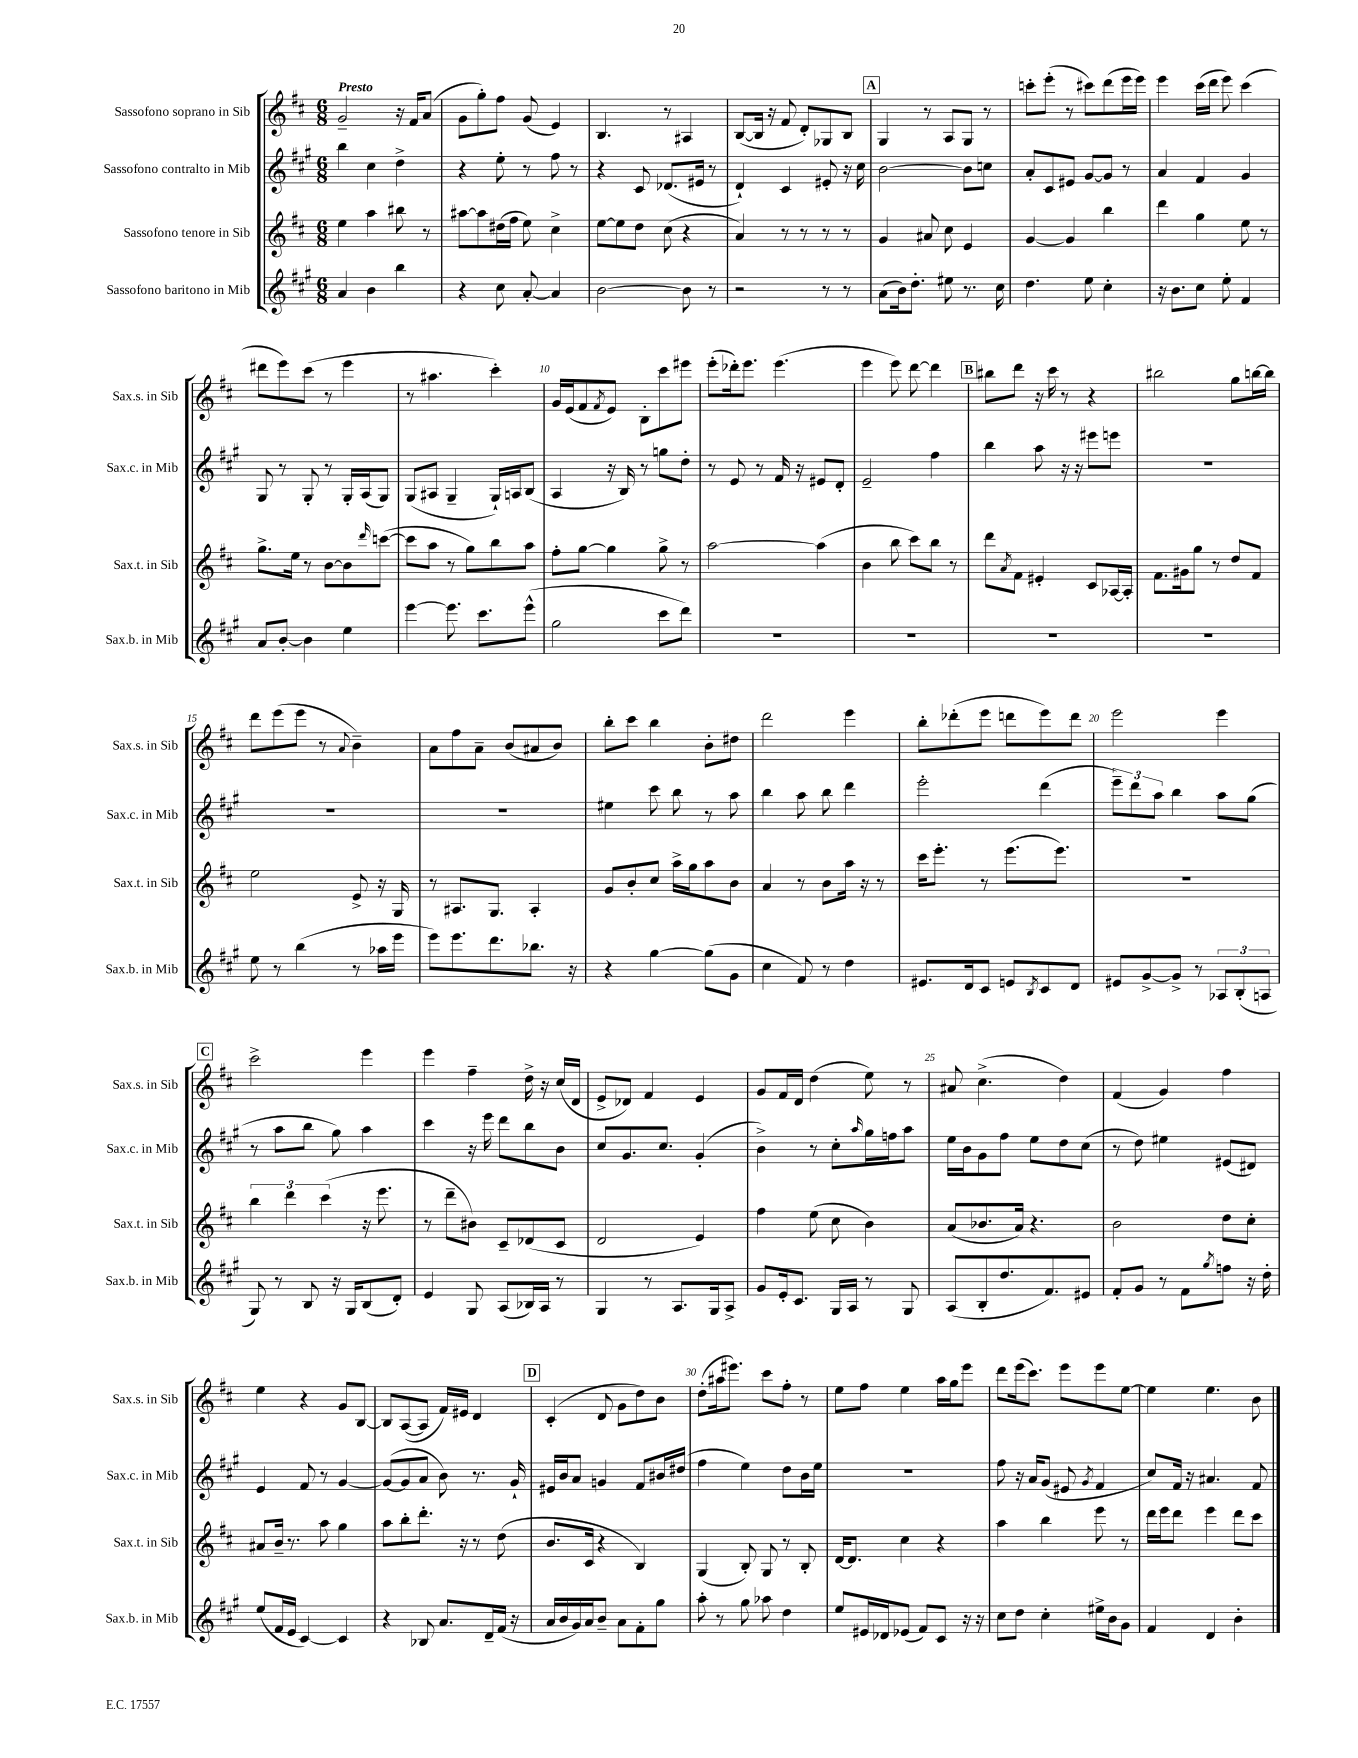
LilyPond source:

<<
\new StaffGroup <<
\new Staff = "s0" \with { instrumentName = "Sassofono soprano in Sib" shortInstrumentName = "Sax.s. in Sib" } {
    \clef treble \key d \major \numericTimeSignature \time 6/8 \tempo "Presto"
    g'2-- r16 fis'16 a'8( |
    g'8 g''8-.) fis''8 g'8( e'4) |
    b4. r8 ais4 |
    b8~( b16 r16 fis'8 d'8-.) ges8 b8 |
    \mark \markup { \box "A" } g4 r8 a8 g8 r8 |
    c'''8-. e'''8-.( r8 cis'''8) d'''8( e'''16 e'''16) |
    e'''4 cis'''16( d'''16 e'''8) cis'''4( |
    dis'''8 e'''8) cis'''8( r8 e'''4 |
    r8 ais''4. cis'''4-.) |
    g'16 e'16( fis'8 \acciaccatura { fis'8 } e'8) b8-. cis'''8 eis'''8 |
    e'''8-.( des'''16-.) e'''8. e'''4.( |
    e'''4 e'''8) d'''8~ d'''4 |
    \mark \markup { \box "B" } bis''8 d'''8 r16 cis'''16 r8 r4 |
    bis''2 g''8 b''16~ b''16 |
    d'''8 e'''8( e'''8 r8 \appoggiatura { a'8 } b'4--) |
    a'8 fis''8 a'8-- b'8( ais'8 b'8) |
    b''8-. cis'''8 b''4 b'8-. dis''8 |
    d'''2 e'''4 |
    b''8-. des'''8-.( e'''8 d'''8 e'''8) d'''8 |
    e'''2 e'''4 |
    \mark \markup { \box "C" } cis'''2-> e'''4 |
    e'''4 fis''4-- d''16-> r16 cis''16( d'16 |
    e'8-> des'8) fis'4 e'4 |
    g'8 fis'16 d'16 d''4( e''8) r8 |
    ais'8 cis''4.->( d''4) |
    fis'4( g'4) fis''4 |
    e''4 r4 g'8 b8~ |
    b8 a8~( a8 fis'16) eis'16 d'4 |
    \mark \markup { \box "D" } cis'4-.( d'8 g'8 d''8) b'8 |
    d''8-.( ais''16 eis'''8.) cis'''8 fis''8-. r8 |
    e''8 fis''8 e''4 a''16 g''16 e'''8 |
    d'''8 e'''16( cis'''8.) e'''8 e'''8 e''8~ |
    e''4 e''4. b'8 \bar "|." |
}
\new Staff = "s1" \with { instrumentName = "Sassofono contralto in Mib" shortInstrumentName = "Sax.c. in Mib" } {
    \clef treble \key a \major \numericTimeSignature \time 6/8
    b''4 cis''4 d''4-> |
    r4 e''8-. r8 fis''8 r8 |
    r4 cis'8 des'8.( eis'16 r8 |
    d'4-!) cis'4 eis'8-. r16 cis''16 |
    \mark \markup { \box "A" } b'2~ b'8 c''8 |
    a'8-. cis'8 eis'8 gis'8~ gis'8 r8 |
    a'4 fis'4 gis'4 |
    gis8 r8 gis8-. r8 gis16-. a16( gis8) |
    gis8( ais8 gis4-- gis16-!) a16 b8( |
    a4 r16 b16) r8 g''8 d''8-. |
    r8 e'8 r8 fis'16 r16 eis'8 d'8-. |
    e'2-- fis''4 |
    \mark \markup { \box "B" } b''4 a''8 r16 r16 eis'''8 e'''8 |
    R2. |
    R2. |
    R2. |
    eis''4 cis'''8 b''8 r8 a''8 |
    b''4 a''8 b''8 d'''4 |
    e'''2-. d'''4( |
    \tuplet 3/2 { e'''8--) d'''8 a''8 } b''4 a''8 gis''8( |
    \mark \markup { \box "C" } r8 a''8 b''8 gis''8) a''4 |
    cis'''4 r16 e'''16 d'''8 b''8 b'8 |
    cis''8 gis'8. cis''8. gis'4-.( |
    b'4->) r8 cis''8-. \grace { a''16 } gis''16 f''16 a''8 |
    e''16 b'16 gis'8 fis''8 e''8 d''8 cis''8( |
    r8 d''8) eis''4 eis'8( dis'8) |
    e'4 fis'8 r8 gis'4~ |
    gis'8~( gis'8 a'8 b'8) r8. gis'16-! |
    \mark \markup { \box "D" } eis'16 b'16 a'8 g'4 fis'8 bis'16 dis''16( |
    fis''4 e''4) d''8 b'16 e''16 |
    R2. |
    fis''8 r16 a'16 gis'8( eis'8 \acciaccatura { gis'8 } fis'4 |
    cis''8) fis'16 r16 ais'4. fis'8 \bar "|." |
}
\new Staff = "s2" \with { instrumentName = "Sassofono tenore in Sib" shortInstrumentName = "Sax.t. in Sib" } {
    \clef treble \key d \major \numericTimeSignature \time 6/8
    e''4 a''4 bis''8 r8 |
    ais''8~ ais''8 dis''16( fis''16 e''8) cis''4-> |
    e''8~ e''8 d''8 cis''8( r4 |
    a'4) r8 r8 r8 r8 |
    \mark \markup { \box "A" } g'4 ais'8 cis''8 e'4 |
    g'4~ g'4 b''4 |
    d'''4 g''4 e''8 r8 |
    g''8.-> e''16 r8 b'8~ b'8 \grace { d'''16 } c'''8~( |
    c'''8 a''8 r8 g''8) b''8 a''8 |
    fis''8-. g''8~ g''4 g''8-> r8 |
    a''2~ a''4( |
    b'4 b''8 cis'''8) b''8 r8 |
    \mark \markup { \box "B" } d'''8 \acciaccatura { a'8 } fis'8 eis'4-. cis'8 aes16~ aes16-. |
    fis'8. gis'16 g''8 r8 d''8 fis'8 |
    e''2 e'8-> r16 g16 |
    r8 ais8. g8. ais4-. |
    g'8 b'8-. cis''8 a''16-> g''16 a''8 b'8 |
    a'4 r8 b'8 a''16 r16 r8 |
    cis'''16 e'''8.-. r8 e'''8.( e'''8.) |
    R2. |
    \mark \markup { \box "C" } \tuplet 3/2 { b''4 d'''4 cis'''4( } r16 e'''8. |
    r8 d'''8-- bis'8) cis'8-- des'8( cis'8 |
    d'2 e'4) |
    fis''4 e''8( cis''8 b'4) |
    a'8( bes'8. a'16) r4. |
    b'2 d''8 cis''8-. |
    ais'8 b'16-- r8. a''8 g''4 |
    a''8 b''8-. d'''8.-. r16 r8 d''8( |
    \mark \markup { \box "D" } b'8. cis'16 r4 b4) |
    g4( b8-.) g8 r8 b8-. |
    d'16~ d'8. cis''4 r4 |
    a''4 b''4 e'''8 r8 |
    d'''16 e'''16 d'''8 e'''4 d'''8 cis'''8 \bar "|." |
}
\new Staff = "s3" \with { instrumentName = "Sassofono baritono in Mib" shortInstrumentName = "Sax.b. in Mib" } {
    \clef treble \key a \major \numericTimeSignature \time 6/8
    a'4 b'4 b''4 |
    r4 cis''8 a'8~-. a'4 |
    b'2~ b'8 r8 |
    r2 r8 r8 |
    \mark \markup { \box "A" } a'8( b'16) d''8.-. eis''8 r8. cis''16 |
    d''4. e''8 cis''4-. |
    r16 b'8. cis''8 e''8-. fis'4 |
    a'8 b'8~-. b'4 e''4 |
    e'''4~ e'''8. cis'''8. e'''8-^( |
    gis''2 cis'''8 d'''8) |
    R2. |
    R2. |
    \mark \markup { \box "B" } R2. |
    R2. |
    e''8 r8 b''4( r8 aes''16 e'''16 |
    e'''8) e'''8. d'''8. bes''8. r16 |
    r4 gis''4~ gis''8( gis'8 |
    cis''4 fis'8) r8 d''4 |
    eis'8. d'16 cis'8 e'8 \acciaccatura { b8 } cis'8 d'8 |
    eis'8 gis'8~-> gis'8-> r8 \tuplet 3/2 { aes8 b8-.( a8 } |
    \mark \markup { \box "C" } gis8) r8 b8 r16 gis16 b8( d'8-.) |
    e'4 gis8 a8( bes16) a16 r8 |
    gis4 r8 a8. gis16 a8-> |
    gis'8 e'16-. cis'8. gis16 a16 r8 gis8 |
    a8( b8-. d''8. fis'8.) eis'8 |
    fis'8-. gis'8 r8 fis'8 \acciaccatura { gis''8 } f''8 r16 d''16-. |
    e''8( fis'16 e'16 cis'4~) cis'4 |
    r4 bes8 a'8. d'16-- fis'16( r16 |
    \mark \markup { \box "D" } a'16 b'16 gis'16) a'16 b'8-- a'8 fis'8-. gis''8 |
    a''8-. r8 gis''8 aes''8 d''4 |
    e''8 eis'16 des'16 ees'8( fis'8) cis'8 r16 r16 |
    cis''8 d''8 cis''4-. eis''16-> b'16 gis'8 |
    fis'4 d'4 b'4-. \bar "|." |
}
>>
>>
\layout { \context { \Score \override BarNumber.break-visibility = ##(#f #t #t) barNumberVisibility = #(every-nth-bar-number-visible 5) } }
